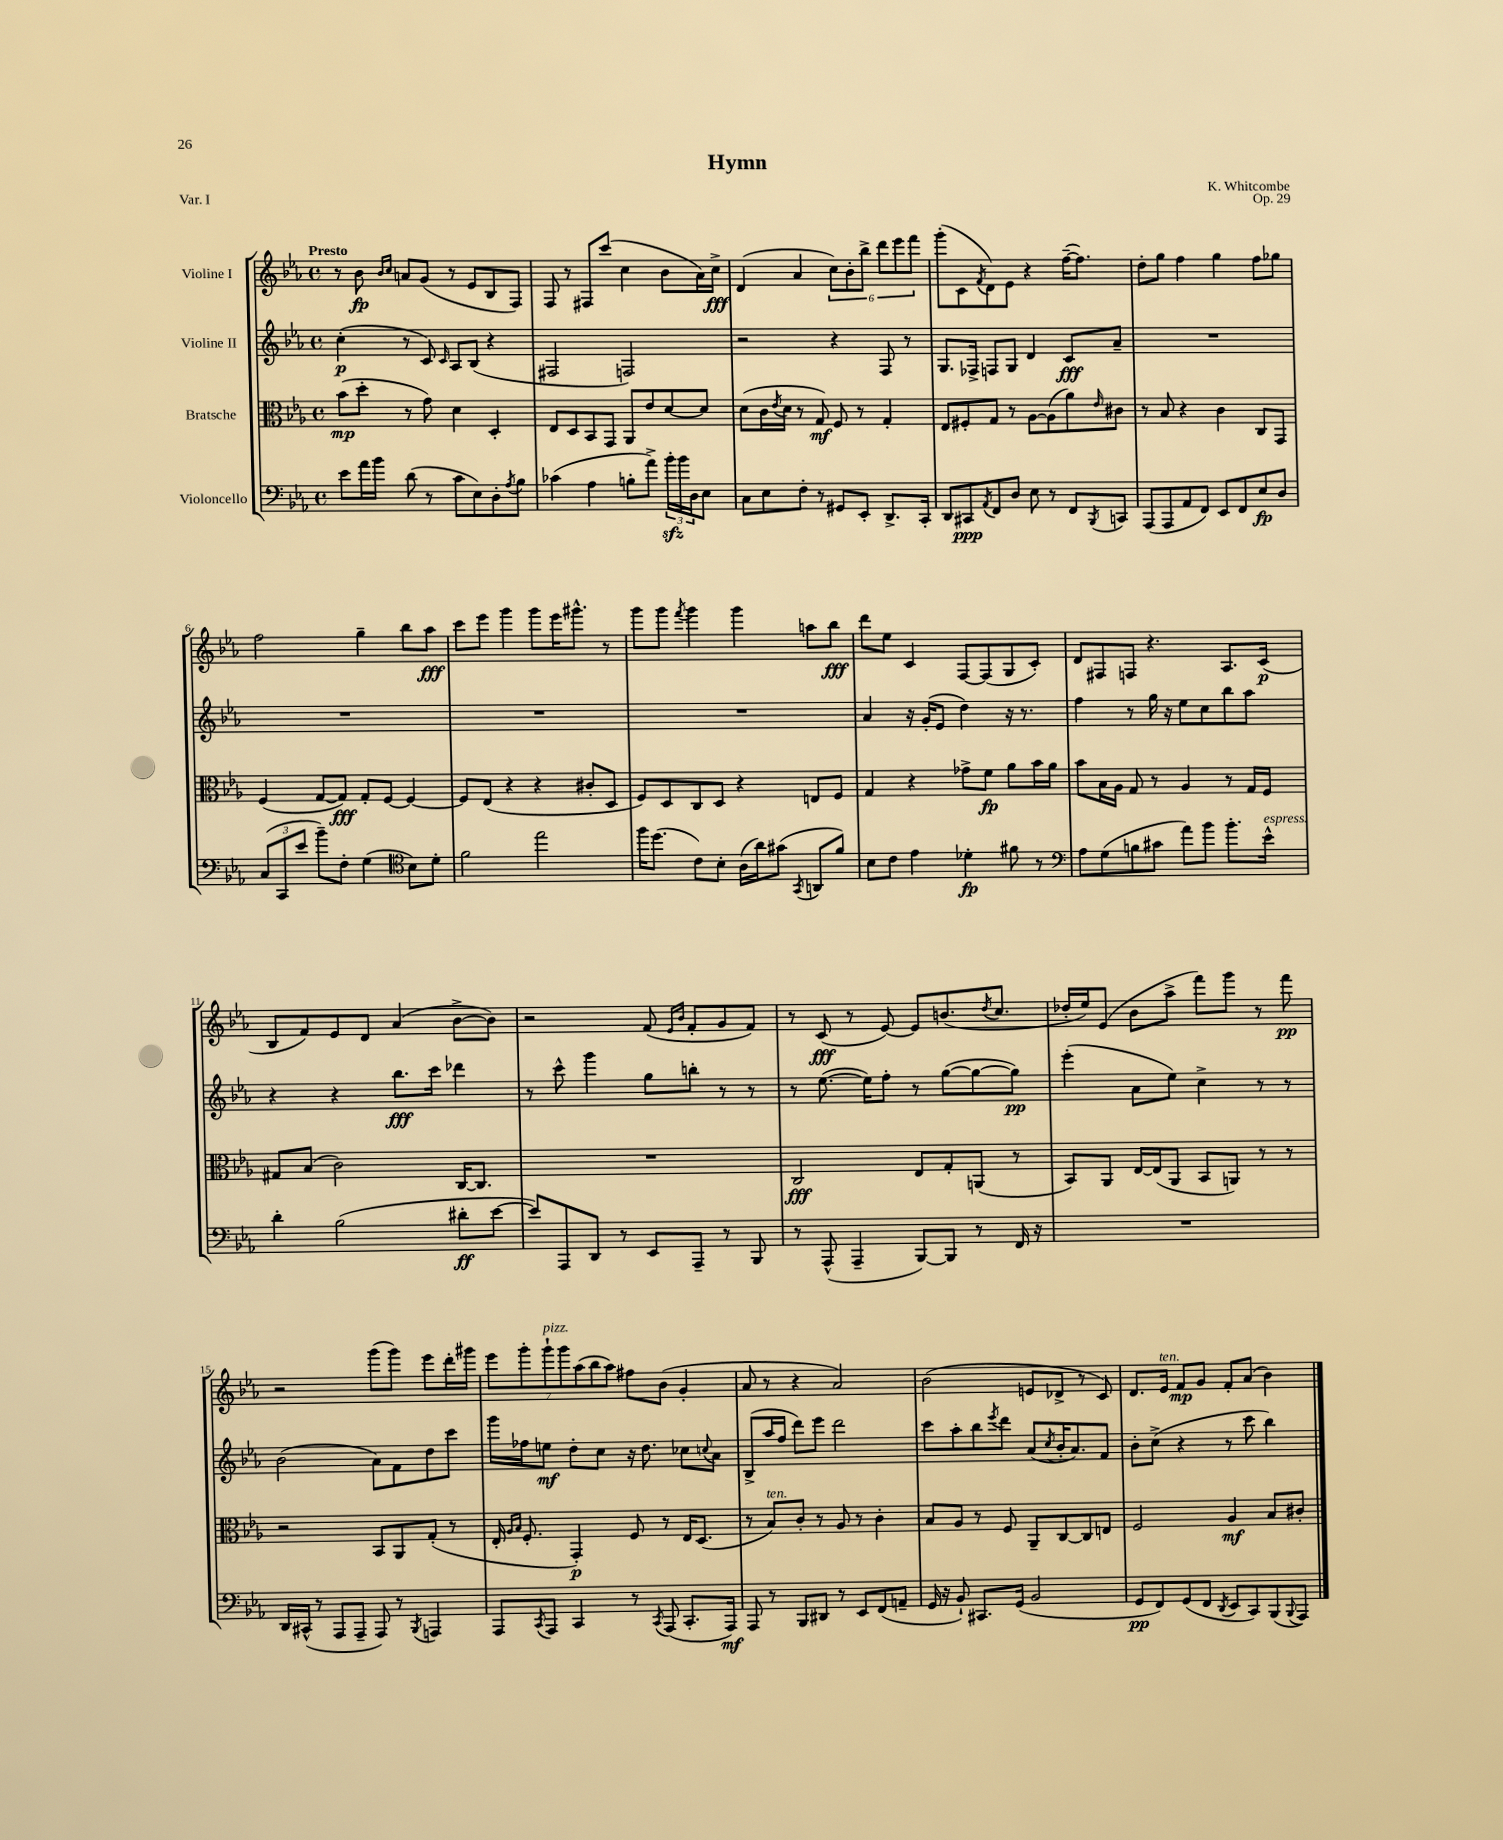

**kern	**kern	**kern	**kern
*staff4	*staff3	*staff2	*staff1
*clefF4	*clefC3	*clefG2	*clefG2
*k[b-e-a-]	*k[b-e-a-]	*k[b-e-a-]	*k[b-e-a-]
*M4/4	*M4/4	*M4/4	*M4/4
*met(c)	*met(c)	*met(c)	*met(c)
8e-	(8b-	(4cc'	8r
16a-	8dd'	.	8b-
16b-	.	.	.
.	.	.	16qqb-
.	.	.	16qqcc
(8d	8r	8r	8a
8r	8g)	8c)	(8g
.	.	16qqc	.
8c	4d	8A-	8r
8E-)	.	(8B-	8e-
8D'	4D'	4r	8B-
8qA-	.	.	.
8B-	.	.	8F)
=	=	=	=
(4c-	8E-	2F#	8F
.	8D	.	8r
4A-	8BB-	.	8F#
.	8GG	.	(8ccc
8B'	8AA-	2F)	4cc
8a-^)	8e-	.	.
24b-'	[8d	.	8b-
24b-	.	.	.
24D	.	.	.
8E-	8d]	.	16a-)
.	.	.	16cc^
=	=	=	=
8C	(8d	2r	(4d
8E-	16c	.	.
.	8qe-	.	.
.	16d	.	.
8F'	8r	.	4a-
8r	8G)	.	.
8GG#	8F	4r	12cc)
.	.	.	12b-'
8EE-'	8r	.	.
.	.	.	12bb-^
8.DD^	4G'	8F	12ddd
.	.	.	12eee-
.	.	8r	.
.	.	.	12fff
16CC'	.	.	.
=	=	=	=
8DD	8E-	8.G	(8ggg'
8CC#	8F#'	.	8c
.	.	16F-^	.
8qAA-	.	.	8qf
8FF	8G	8F	8d)
8D	8r	8G	8e-
8E-	[8A-	4d	4r
8r	(8A-]	.	.
8FF	8a-)	8c	([16ff~
.	.	.	8.ff])
8qBBB-	16qqe-	.	.
8CC	8c#	8a-~	.
=	=	=	=
(8AAA-	8r	1r	8dd'
8AAA-	8B-	.	8gg
8AA-	4r	.	4ff
8FF)	.	.	.
8EE-	4c	.	4gg
8FF	.	.	.
8E-	8C	.	8ff
8D	8GG	.	8gg-
=	=	=	=
(12C	(4F	1r	2ff
12CC	.	.	.
12e-	.	.	.
8b-~)	[8G	.	.
8F'	8G])	.	.
(4G	8G'	.	4gg~
.	[8F	.	.
*clefC4	*	*	*
8B-)	4F_	.	8bb-
8d'	.	.	8aa-
=	=	=	=
2f	8F]	1r	8ccc
.	(8E-	.	8eee-
.	4r	.	4ggg
2ee-	4r	.	8ggg
.	.	.	16eee-
.	.	.	8.ggg#^^
.	8c#'	.	.
.	8D	.	8r
=	=	=	=
16ff	8F)	1r	8ggg
(8.dd	.	.	.
.	8D	.	8ggg
.	.	.	8qfff
8c)	8C	.	4ggg
8B-'	8D	.	.
(16A-	4r	.	4ggg
16a-)	.	.	.
(8g#	.	.	.
8qGG	.	.	.
8AA	8E	.	8aa
8f)	8F	.	8bb-
=	=	=	=
8B-	4G	4a-	8ddd
8c	.	.	8ee-
4e-	4r	16r	4c
.	.	(16g'	.
.	.	8e-	.
4d-'	8g-^	4dd)	[8F
.	8f	.	(8F]
8f#	8a-	16r	8G
.	.	8.r	.
8r	16b-	.	8c')
.	16a-	.	.
=	=	=	=
*clefF4	*	*	*
8A-	8b-	4ff	8d
(8G	16B-	.	8F#
.	16A-	.	.
8B	8G	8r	8F
8c#	8r	16gg	4.r
.	.	16r	.
8a-)	4A-	8ee-	.
8b-	.	8cc	.
8.b-'	8r	8bb-	8.A-
.	16G	8aa-	.
16e-^^	16F	.	(16c
=	=	=	=
4d'	8G#	4r	8B-
.	(8B-	.	8f)
(2B-	2c)	4r	8e-
.	.	.	8d
.	.	8.bb-	(4a-
.	.	16ccc	.
8d#'	[16C	4ddd-	[8b-^
.	8.C]	.	.
[8e-	.	.	8b-])
=	=	=	=
8e-])	1r	8r	2r
8AAA-	.	8ccc^^	.
8DD	.	4ggg	.
8r	.	.	.
8EE-	.	8gg	(8f
.	.	.	16qqe-
.	.	.	16qqb-
8AAA-~	.	8bb'	8f'
8r	.	8r	8g
8BBB-	.	8r	8f)
=	=	=	=
8r	2C	8r	8r
(8AAA-^^	.	([8.ee-	(8c
4AAA-~	.	.	8r
.	.	16ee-])	.
.	.	8ff'	[8e-)
[8BBB-)	8E-	8r	8e-]
8BBB-]	8G'	([8gg	(8.b
8r	(8AA	8gg_	.
.	.	.	8qdd
.	.	.	8.cc
16FF	8r	8gg])	.
16r	.	.	.
=	=	=	=
1r	8BB-)	(4eee-'	16dd-'
.	.	.	16ee-)
.	8AA-	.	(8e-
.	[16E-	8a-	8b-
.	(16E-]	.	.
.	8AA-	8ee-)	8aa-^
.	8BB-	4cc^	8fff)
.	8AA)	.	8ggg
.	8r	8r	8r
.	8r	8r	8fff
=	=	=	=
16DD	2r	(2b-	2r
(16CC#^^	.	.	.
8r	.	.	.
8AAA-	.	.	.
8AAA-~	.	.	.
8AAA-)	8BB-	8a-)	(8ggg
8r	8AA-	8f	8ggg)
8qBBB-	.	.	.
4AAA	(8G'	8dd	8eee-
.	8r	8ccc	16ddd'
.	.	.	16ggg#
=	=	=	=
8AAA-	16E-'	16ggg	14eee-
.	16qqA-	.	.
.	16qqB-	.	.
.	8.F'	16ff-	.
.	.	.	14ggg'
8qCC	.	.	.
8AAA-	.	8ee	.
.	.	.	14ggg`
.	.	.	14ggg
4CC	4GG')	8dd'	.
.	.	.	(14aa-
.	.	.	14bb-
.	.	8cc	.
.	.	.	14aa-)
8r	8F	16r	8ff#
.	.	8.dd	.
8qCC	.	.	.
(8AAA-	8r	.	(8b-
8.CC'	16E-	8cc-	4g'
.	(8.D	.	.
.	.	8qqcc	.
.	.	8a-	.
16AAA-)	.	.	.
=	=	=	=
8AAA-	8r	(8B-^	8a-
8r	8B-)	16aa-	8r
.	.	16ff	.
8BBB-	8c'	8ddd)	4r
8DD#	8r	8eee-	.
8r	8A-	2ddd	2a-)
8EE-	8r	.	.
(8FF	4c'	.	.
8AA~	.	.	.
=	=	=	=
16GG	8B-	8ccc	(2b-
16r	.	.	.
8BB-`)	8A-	8aa-'	.
8.CC#	8r	8bb-	.
.	.	8qeee-	.
.	8F	8ddd	.
(16GG	.	.	.
2BB-	8AA-~	(8a-	8e
.	.	8qcc	.
.	[8C	16b-'	8d-^
.	.	8.a-)	.
.	8C]	.	8r
.	8E	8f	8c)
=	=	=	=
8GG	2F	8b-'	8.d
8FF)	.	(8cc^	.
.	.	.	16e-
(8GG	.	4r	8f
8FF	.	.	8g
8qDD	.	.	.
8EE-	4A-	8r	8f'
8CC)	.	8ccc	(8a-
(8BBB-	8B-	4bb-)	4b-)
8qqBBB-	.	.	.
8AAA-)	8c#'	.	.
==	==	==	==
*-	*-	*-	*-
